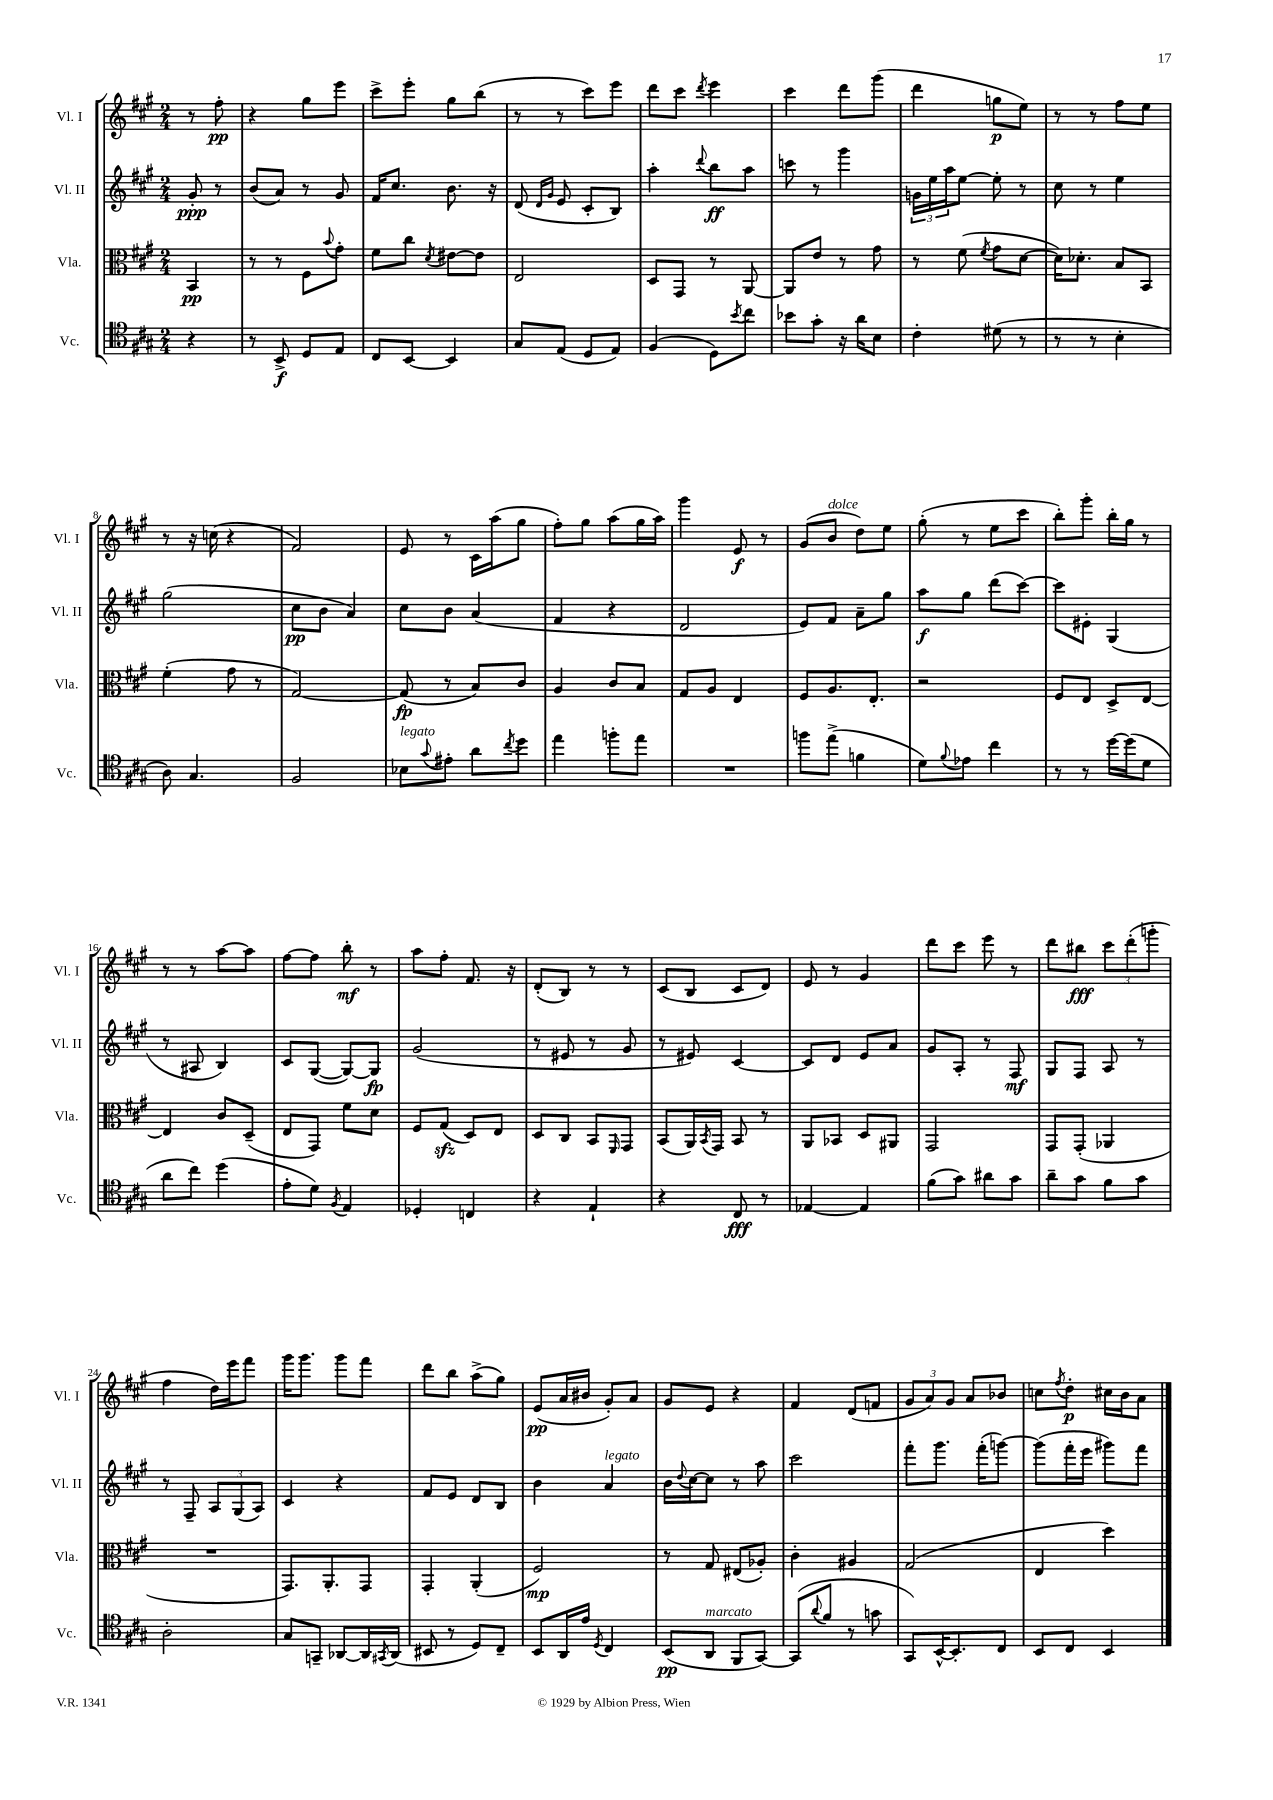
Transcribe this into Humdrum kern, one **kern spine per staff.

**kern	**kern	**kern	**kern
*staff4	*staff3	*staff2	*staff1
*clefC4	*clefC3	*clefG2	*clefG2
*k[f#c#g#]	*k[f#c#g#]	*k[f#c#g#]	*k[f#c#g#]
*M2/4	*M2/4	*M2/4	*M2/4
4r	4BB	8g#'	8r
.	.	8r	8ff#'
=	=	=	=
8r	8r	(8b	4r
8BB^	8r	8a)	.
8D	8F#	8r	8gg#
.	8qqb	.	.
8E	8g#'	8g#	8eee
=	=	=	=
8C#	8f#	16f#	8ccc#^
.	.	8.cc#	.
[8BB	8cc#	.	8eee'
.	8qd	.	.
4BB]	[8e#	8.b	8gg#
.	8e#]	.	(8bb
.	.	16r	.
=	=	=	=
8G#	2E	(8d	8r
.	.	16qqd	.
.	.	16qqg#	.
(8E	.	8e	8r
8D	.	8c#'	8ccc#)
8E)	.	8B)	8eee
=	=	=	=
(4F#	8D	4aa'	8ddd
.	8GG#	.	8ccc#
.	.	8qqddd	8qddd
8D)	8r	8bb	4eee
8qb	.	.	.
8cc#	[8AA	8aa	.
=	=	=	=
8b-	8AA]	8ccc	4ccc#
8g#'	8e	8r	.
16r	8r	4ggg#	8ddd
16a	.	.	.
8B	8g#	.	(8ggg#
=	=	=	=
4c#'	8r	24g	4ddd
.	.	24ee	.
.	.	24aa	.
.	(8f#	[8ee	.
.	8qf#	.	.
(8d#	8g#	8ee']	8gg
8r	[8d	8r	8ee)
=	=	=	=
8r	16d])	8cc#	8r
.	8.d-'	.	.
8r	.	8r	8r
4B'	8B	4ee	8ff#
.	8BB	.	8ee
=	=	=	=
8A)	(4f#'	(2gg#	8r
4.G#	.	.	16r
.	.	.	(16cc
.	8g#	.	4r
.	8r	.	.
=	=	=	=
2F#	[2G#)	8cc#	2f#)
.	.	8b	.
.	.	4a)	.
=	=	=	=
8B-	(8G#]	8cc#	8e
8qqg#	.	.	.
8e#'	8r	8b	8r
8a	8B)	(4a	16c#
.	.	.	(16aa
8qcc#	.	.	.
8dd	8c#	.	8gg#
=	=	=	=
4ee	4A	4f#	8ff#')
.	.	.	8gg#
8ff'	8c#	4r	(8aa
8ee	8B	.	16gg#
.	.	.	16aa)
=	=	=	=
2r	8G#	2d	4ggg#
.	8A	.	.
.	4E	.	8e
.	.	.	8r
=	=	=	=
8ff	8F#	8e)	(8g#
(8ee^	8.A	8f#	8b
4f	.	8a~	8dd)
.	8.E'	.	.
.	.	8gg#	8ee
=	=	=	=
8d)	2r	8aa	(8gg#'
8qqf#	.	.	.
8e-	.	8gg#	8r
4cc#	.	(8ddd	8ee
.	.	[8ccc#)	8ccc#
=	=	=	=
8r	8F#	8ccc#]	8bb')
8r	8E	8e#'	8ggg#'
[16dd	8D^	(4G#	16bb'
(16dd]	.	.	16gg#
8d	[8E	.	8r
=	=	=	=
8a	4E]	8r	8r
8cc#)	.	8A#	8r
(4dd	8c#	4B)	[8aa
.	(8D~	.	8aa]
=	=	=	=
8e'	8E	8c#	[8ff#
8d)	8GG#)	([8G#	8ff#]
8qF#	.	.	.
4E	8f#	8G#_)	8bb'
.	8d	8G#]	8r
=	=	=	=
4D-'	8F#	(2g#	8aa
.	(8G#	.	8ff#'
4C	8D)	.	8.f#
.	8E	.	.
.	.	.	16r
=	=	=	=
4r	8D	8r	(8d'
.	8C#	8e#	8B)
4E`	8BB	8r	8r
.	16qqFF#	.	.
.	8GG#	8g#	8r
=	=	=	=
4r	(8BB	8r	(8c#
.	16AA)	8e#)	8B
.	8qBB	.	.
.	16GG#	.	.
8C#	8BB	[4c#	8c#
8r	8r	.	8d)
=	=	=	=
[4E-	8AA	8c#]	8e
.	8BB-	8d	8r
4E-]	8D	8e	4g#
.	8AA#	8a	.
=	=	=	=
(8f#	2GG#	8g#	8ddd
8g#)	.	8A'	8ccc#
8a#	.	8r	8eee
8g#	.	8F#	8r
=	=	=	=
8a~	8GG#	8G#	8ddd
8g#	(8GG#'	8F#	8bb#
8f#	4AA-	8A	12ccc#
.	.	.	(12ddd'
8g#	.	8r	.
.	.	.	12ggg'
=	=	=	=
2A'	2r	8r	4ff#
.	.	8F#~	.
.	.	12A	16dd)
.	.	.	16eee
.	.	(12G#	.
.	.	.	8fff#
.	.	12A)	.
=	=	=	=
8G#	8.GG#)	4c#	16ggg#
.	.	.	8.ggg#
8GG~	.	.	.
.	8.AA'	.	.
[8AA-	.	4r	8ggg#
16AA-]	8GG#	.	8fff#
8qGG#	.	.	.
(16AA-	.	.	.
=	=	=	=
8BB#	4GG#'	8f#	8ddd
8r	.	8e	8bb
8D)	(4AA'	8d	(8aa^
8C#~	.	8B	8gg#)
=	=	=	=
8BB	2F#)	4b	(8e
16AA	.	.	16a
16e	.	.	16b#
8qD	.	.	.
4C#	.	4a	8g#')
.	.	.	8a
=	=	=	=
(8BB	8r	16b	8g#
.	.	8qqdd	.
.	.	[16cc#	.
8AA	8G#	8cc#]	8e
8FF#	(8E#	8r	4r
[8GG#)	8A-')	8aa	.
=	=	=	=
(8GG#]	4c#'	2ccc#	4f#
8qqa	.	.	.
8f#	.	.	.
8r	4A#	.	(8d
8g	.	.	8f
=	=	=	=
8GG#)	(2G#	8fff#'	12g#
.	.	.	12a)
[16BB^^	.	8.ggg#	.
.	.	.	12g#
8.BB']	.	.	.
.	.	.	8a
.	.	(16fff#'	.
8C#	.	[8ggg)	8b-
=	=	=	=
8BB	4E	(8ggg]	8cc
.	.	.	8qff#
8C#	.	16fff#'	8dd'
.	.	16eee	.
4BB	4dd)	8ggg#)	16cc#
.	.	.	16b
.	.	8fff#	8a
==	==	==	==
*-	*-	*-	*-
